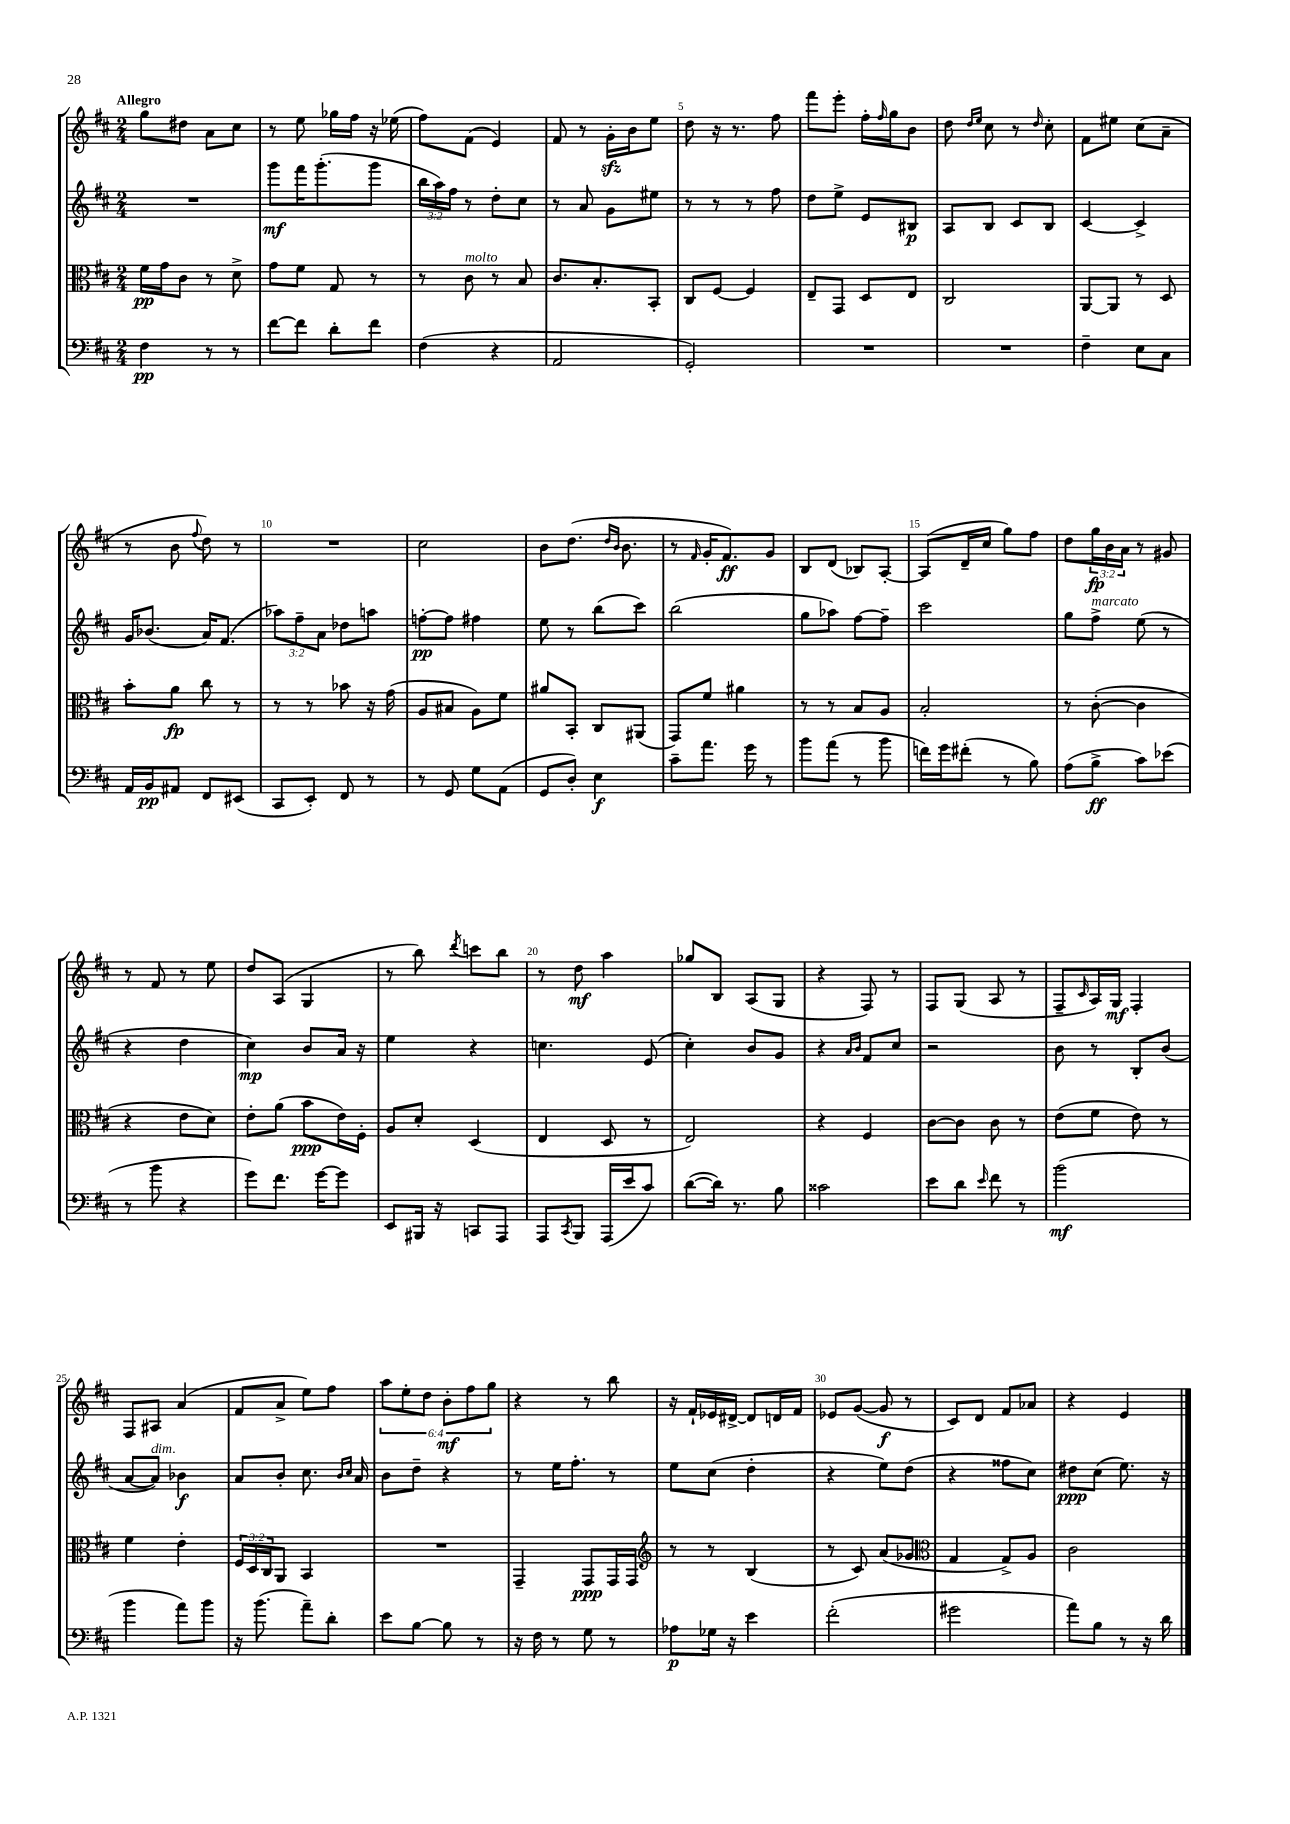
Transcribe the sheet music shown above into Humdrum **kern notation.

**kern	**kern	**kern	**kern
*staff4	*staff3	*staff2	*staff1
*clefF4	*clefC3	*clefG2	*clefG2
*k[f#c#]	*k[f#c#]	*k[f#c#]	*k[f#c#]
*M2/4	*M2/4	*M2/4	*M2/4
4F#	16f#	2r	8gg
.	16g	.	.
.	8c#	.	8dd#
8r	8r	.	8a
8r	8d^	.	8cc#
=	=	=	=
[8f#	8g	8ggg	8r
8f#]	8f#	16fff#	8ee
.	.	(8.ggg'	.
8d'	8G	.	16gg-
.	.	.	16ff#
8f#	8r	8ggg	16r
.	.	.	(16ee-
=	=	=	=
(4F#	8r	24bb	8ff#)
.	.	24aa)	.
.	.	24ff#	.
.	8c#	8r	(8f#
4r	8r	8dd'	4e)
.	8B	8cc#	.
=	=	=	=
2AA	8.c#	8r	8f#
.	.	8a	8r
.	8.B'	.	.
.	.	8g	16g'
.	.	.	16b
.	8BB'	8ee#	8ee
=	=	=	=
2GG')	8C#	8r	8dd
.	[8F#	8r	16r
.	.	.	8.r
.	4F#]	8r	.
.	.	8ff#	8ff#
=	=	=	=
2r	8E~	8dd	8fff#
.	8GG	8ee^	8eee'
.	8D	8e	16ff#'
.	.	.	16qqff#
.	.	.	16gg
.	8E	8B#	8b
=	=	=	=
2r	2C#	8A	8dd
.	.	.	16qqdd
.	.	.	16qqee
.	.	8B	8cc#
.	.	8c#	8r
.	.	.	16qqdd
.	.	8B	8cc#'
=	=	=	=
4F#~	[8AA	[4c#	8f#
.	8AA]	.	8ee#
8E	8r	4c#^]	(8cc#
8C#	8D	.	8a~
=	=	=	=
16AA	8b'	16g	8r
16BB	.	(8.b-	.
8AA#	8a	.	8b
.	.	.	8qqff#
8FF#	8cc#	16a)	8dd)
.	.	(8.f#	.
(8EE#	8r	.	8r
=	=	=	=
8CC#	8r	12aa-)	2r
.	.	12ff#~	.
8EE')	8r	.	.
.	.	12a	.
8FF#	8b-	8dd-	.
8r	16r	8aa	.
.	(16g	.	.
=	=	=	=
8r	8A	[8ff'	2cc#
8GG	8B#	8ff]	.
8G	8A)	4ff#	.
(8AA	8f#	.	.
=	=	=	=
8GG	8a#	8ee	8b
8D')	8BB'	8r	(8.dd
4E	8C#	(8bb	.
.	.	.	16qqdd
.	.	.	16qqb
.	.	.	8.b
.	(8AA#	8ccc#)	.
=	=	=	=
8c#~	8GG)	(2bb	8r
.	.	.	16qqf#
8.a	8f#	.	16g'
.	.	.	8.f#)
.	4a#	.	.
16g	.	.	.
8r	.	.	8g
=	=	=	=
8b	8r	8gg	8B
(8a	8r	8aa-)	(8d
8r	8B	[8ff#	8B-)
8b	8A	8ff#~]	[8A'
=	=	=	=
16f)	2B'	2ccc#	(8A]
16g	.	.	.
(8f#'	.	.	16d~
.	.	.	16cc#
8r	.	.	8gg)
8B)	.	.	8ff#
=	=	=	=
(8A	8r	8gg	8dd
8B^	([8c#'	8ff#^	24gg
.	.	.	24b
.	.	.	24a
8c#)	4c#]	(8ee	8r
(8e-	.	8r	8g#
=	=	=	=
8r	4r	4r	8r
8b	.	.	8f#
4r	8e	4dd	8r
.	8d)	.	8ee
=	=	=	=
8g)	8e'	4cc#)	8dd
8.f#	(8a	.	(8A
.	8b	8b	4G
[16g	.	.	.
8g]	16e)	16a	.
.	16F#'	16r	.
=	=	=	=
8EE	8A	4ee	8r
16BBB#	8d'	.	8bb)
16r	.	.	.
.	.	.	8qddd
8CC	(4D	4r	8ccc
8AAA	.	.	8bb
=	=	=	=
8AAA	4E	4.cc	8r
8qCC#	.	.	.
8BBB	.	.	8dd
(16AAA	8D	.	4aa
16e	.	.	.
8c#)	8r	(8e	.
=	=	=	=
([8d	2E)	4cc#')	8gg-
16d])	.	.	8B
8.r	.	.	.
.	.	8b	(8A
8B	.	8g	8G
=	=	=	=
2c##	4r	4r	4r
.	.	16qqa	.
.	.	16qqb	.
.	4F#	8f#	8F#)
.	.	8cc#	8r
=	=	=	=
8e	[8c#	2r	8F#
8d	8c#]	.	(8G
16qqe	.	.	.
8f#	8c#	.	8A
8r	8r	.	8r
=	=	=	=
(2b	(8e	8b	8F#~
.	.	.	16qqc#
.	8f#	8r	16A)
.	.	.	16G
.	8e)	8B'	4F#'
.	8r	(8b	.
=	=	=	=
4b	4f#	[8a	8F#
.	.	8a])	8A#
8a)	4e'	4b-	(4a
8b	.	.	.
=	=	=	=
16r	24F#	8a	8f#
.	24D	.	.
(8.b	.	.	.
.	24C#	.	.
.	8AA	8b'	8a^
8a~)	4BB	8.cc#	8ee)
8d'	.	.	8ff#
.	.	16qqb	.
.	.	16qqcc#	.
.	.	16a	.
=	=	=	=
8e	2r	8b	12aa
.	.	.	12ee'
[8B	.	8dd~	.
.	.	.	12dd
8B]	.	4r	12b'
.	.	.	12ff#
8r	.	.	.
.	.	.	12gg
=	=	=	=
16r	4GG~	8r	4r
16F#	.	.	.
8r	.	16ee	.
.	.	8.ff#'	.
8G	8GG	.	8r
8r	16GG	8r	8bb
.	16GG	.	.
=	=	=	=
*	*clefG2	*	*
8A-	8r	8ee	16r
.	.	.	16f#`
16G-	8r	(8cc#	16e-
16r	.	.	[16d#^
4e	(4B	4dd'	8d#]
.	.	.	16d
.	.	.	16f#
=	=	=	=
(2f#'	8r	4r	8e-
.	8c#)	.	([8g
.	(8a	8ee)	8g]
.	8g-	(8dd	8r
=	=	=	=
*	*clefC3	*	*
2g#	4G	4r	8c#)
.	.	.	8d
.	8G^)	8ff##	8f#
.	8A	8cc#)	8a-
=	=	=	=
8a)	2c#	8dd#	4r
8B	.	(8cc#	.
8r	.	8.ee)	4e
16r	.	.	.
16d	.	16r	.
==	==	==	==
*-	*-	*-	*-
